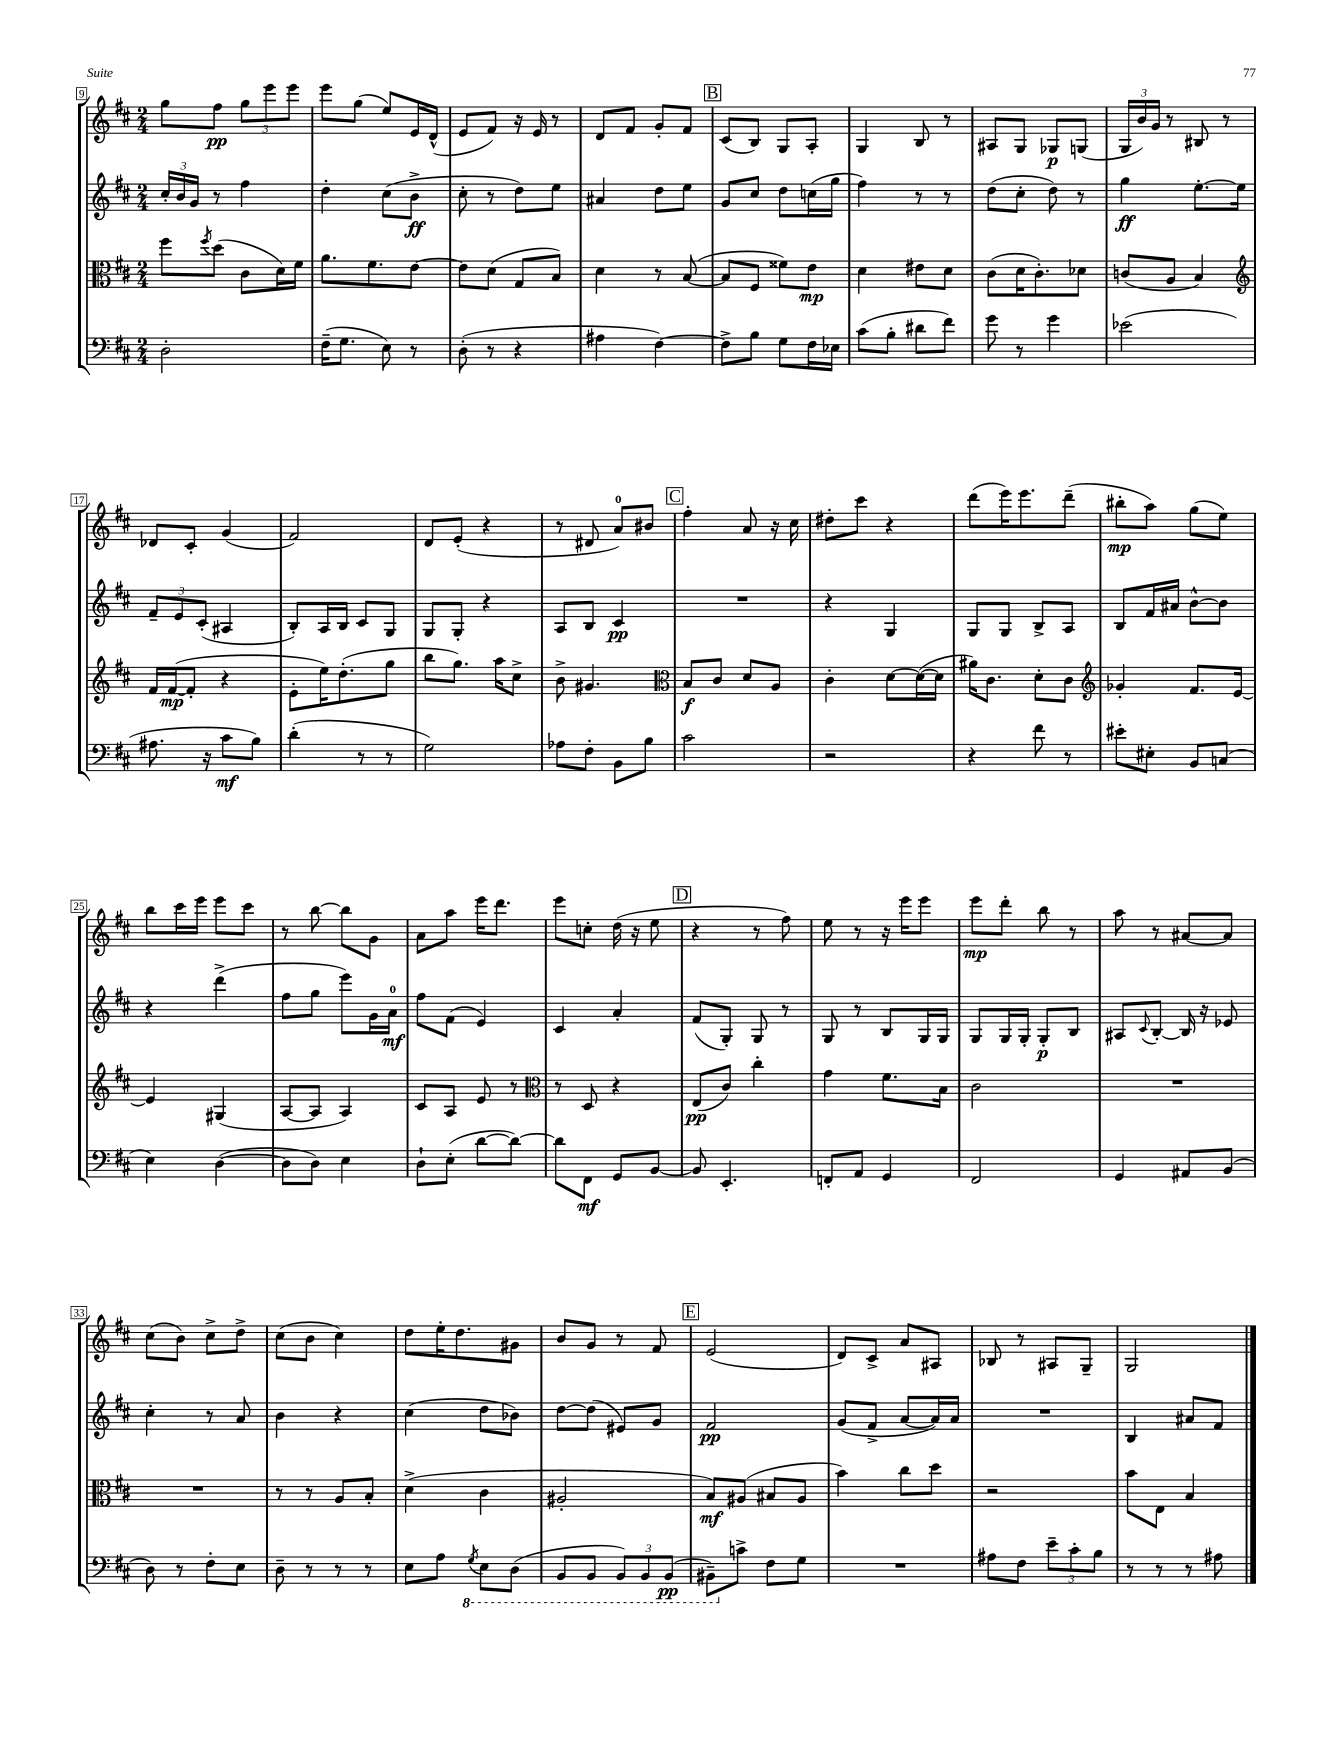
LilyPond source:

<<
\new StaffGroup <<
\new Staff = "s0" {
    \clef treble \key d \major \numericTimeSignature \time 2/4
    g''8 fis''8\pp \tuplet 3/2 { g''8 e'''8 e'''8 } |
    e'''8 g''8( e''8) e'16 d'16-^( |
    e'8 fis'8) r16 e'16 r8 |
    d'8 fis'8 g'8-. fis'8 |
    \mark \markup { \box "B" } cis'8( b8) g8 a8-. |
    g4 b8 r8 |
    ais8 g8 ges8\p g8( |
    \tuplet 3/2 { g16 b'16) g'16 } r8 bis8 r8 |
    des'8 cis'8-. g'4( |
    fis'2) |
    d'8 e'8-.( r4 |
    r8 dis'8 a'8-0) bis'8 |
    \mark \markup { \box "C" } fis''4-. a'8 r16 cis''16 |
    dis''8-. cis'''8 r4 |
    d'''8( e'''16) e'''8. d'''8--( |
    bis''8-.\mp a''8) g''8( e''8) |
    b''8 cis'''16 e'''16 e'''8 cis'''8 |
    r8 b''8~ b''8 g'8 |
    a'8 a''8 e'''16 d'''8. |
    e'''8 c''8-. d''16( r16 e''8 |
    \mark \markup { \box "D" } r4 r8 fis''8) |
    e''8 r8 r16 e'''16 e'''8 |
    e'''8\mp d'''8-. b''8 r8 |
    a''8 r8 ais'8~ ais'8 |
    cis''8( b'8) cis''8-> d''8-> |
    cis''8( b'8 cis''4) |
    d''8 e''16-. d''8. gis'8 |
    b'8 g'8 r8 fis'8 |
    \mark \markup { \box "E" } e'2( |
    d'8) cis'8-> a'8 ais8 |
    bes8 r8 ais8 g8-- |
    g2 \bar "|." |
}
\new Staff = "s1" {
    \clef treble \key d \major \numericTimeSignature \time 2/4
    \tuplet 3/2 { cis''16-. b'16 g'16 } r8 fis''4 |
    d''4-. cis''8( b'8->\ff |
    cis''8-. r8 d''8) e''8 |
    ais'4 d''8 e''8 |
    \mark \markup { \box "B" } g'8 cis''8 d''8 c''16( g''16 |
    fis''4) r8 r8 |
    d''8( cis''8-. d''8) r8 |
    g''4\ff e''8.~-. e''16 |
    \tuplet 3/2 { fis'8-- e'8 cis'8-.( } ais4 |
    b8-.) a16 b16 cis'8 g8 |
    g8 g8-. r4 |
    a8 b8 cis'4\pp |
    \mark \markup { \box "C" } R2 |
    r4 g4 |
    g8 g8 b8-> a8 |
    b8 fis'16 ais'16 b'8~-^ b'8 |
    r4 d'''4->( |
    fis''8 g''8 e'''8) g'16 a'16-0\mf |
    fis''8 fis'8( e'4) |
    cis'4 a'4-. |
    \mark \markup { \box "D" } fis'8( g8-.) g8 r8 |
    g8 r8 b8 g16 g16 |
    g8 g16 g16-. g8-.\p b8 |
    ais8 \appoggiatura { cis'8 } b8~-. b16 r16 ees'8 |
    cis''4-. r8 a'8 |
    b'4 r4 |
    cis''4( d''8 bes'8) |
    d''8~ d''8( eis'8) g'8 |
    \mark \markup { \box "E" } fis'2\pp |
    g'8( fis'8-> a'8~ a'16) a'16 |
    R2 |
    b4 ais'8 fis'8 \bar "|." |
}
\new Staff = "s2" {
    \clef alto \key d \major \numericTimeSignature \time 2/4
    fis''8 \acciaccatura { fis''8 } d''8( cis'8 d'16) fis'16 |
    a'8. fis'8. e'8~ |
    e'8 d'8( g8 b8) |
    d'4 r8 b8~( |
    \mark \markup { \box "B" } b8 fis8 fisis'8) e'8\mp |
    d'4 eis'8 d'8 |
    cis'8( d'16 cis'8.-.) des'8 |
    c'8( a8 b4) |
    \clef treble fis'16 fis'16~\mp( fis'8-. r4 |
    e'8-. e''16) d''8.-.( g''8 |
    b''8 g''8.) a''16 cis''8-> |
    b'8-> gis'4. |
    \mark \markup { \box "C" } \clef alto b8\f cis'8 d'8 a8 |
    cis'4-. d'8~ d'16~( d'16 |
    ais'16) cis'8. d'8-. cis'8 |
    \clef treble ges'4-. fis'8. e'16~ |
    e'4 gis4( |
    a8~ a8 a4) |
    cis'8 a8 e'8 r8 |
    \clef alto r8 d8 r4 |
    \mark \markup { \box "D" } e8\pp( cis'8) cis''4-. |
    g'4 fis'8. b16 |
    cis'2 |
    R2 |
    R2 |
    r8 r8 a8 b8-. |
    d'4->( cis'4 |
    ais2-. |
    \mark \markup { \box "E" } b8\mf) ais8( bis8 ais8 |
    b'4) cis''8 d''8 |
    r2 |
    b'8 e8 b4 \bar "|." |
}
\new Staff = "s3" {
    \clef bass \key d \major \numericTimeSignature \time 2/4
    d2-. |
    fis16--( g8. e8) r8 |
    d8-.( r8 r4 |
    ais4 fis4~) |
    \mark \markup { \box "B" } fis8-> b8 g8 fis16 ees16 |
    cis'8( b8-. dis'8 fis'8) |
    g'8 r8 g'4 |
    ees'2( |
    ais8. r16 cis'8\mf b8) |
    d'4-.( r8 r8 |
    g2) |
    aes8 fis8-. b,8 b8 |
    \mark \markup { \box "C" } cis'2 |
    r2 |
    r4 fis'8 r8 |
    eis'8-. eis8-. b,8 c8( |
    e4) d4~( |
    d8 d8) e4 |
    d8-! e8-.( d'8~ d'8~) |
    d'8 fis,8\mf g,8 b,8~ |
    \mark \markup { \box "D" } b,8 e,4.-. |
    f,8-. a,8 g,4 |
    fis,2 |
    g,4 ais,8 b,8( |
    d8) r8 fis8-. e8 |
    d8-- r8 r8 r8 |
    e8 a8 \ottava #-1 \acciaccatura { g,8 } e,8 d,8( |
    b,,8 b,,8 \tuplet 3/2 { b,,8) b,,8 b,,8\pp( } |
    \mark \markup { \box "E" } bis,,8--) \ottava #0 c'8-> fis8 g8 |
    R2 |
    ais8 fis8 \tuplet 3/2 { e'8-- cis'8-. b8 } |
    r8 r8 r8 ais8 \bar "|." |
}
>>
>>
\layout { \context { \Score currentBarNumber = #9 \override BarNumber.stencil = #(make-stencil-boxer 0.1 0.3 ly:text-interface::print) } }
